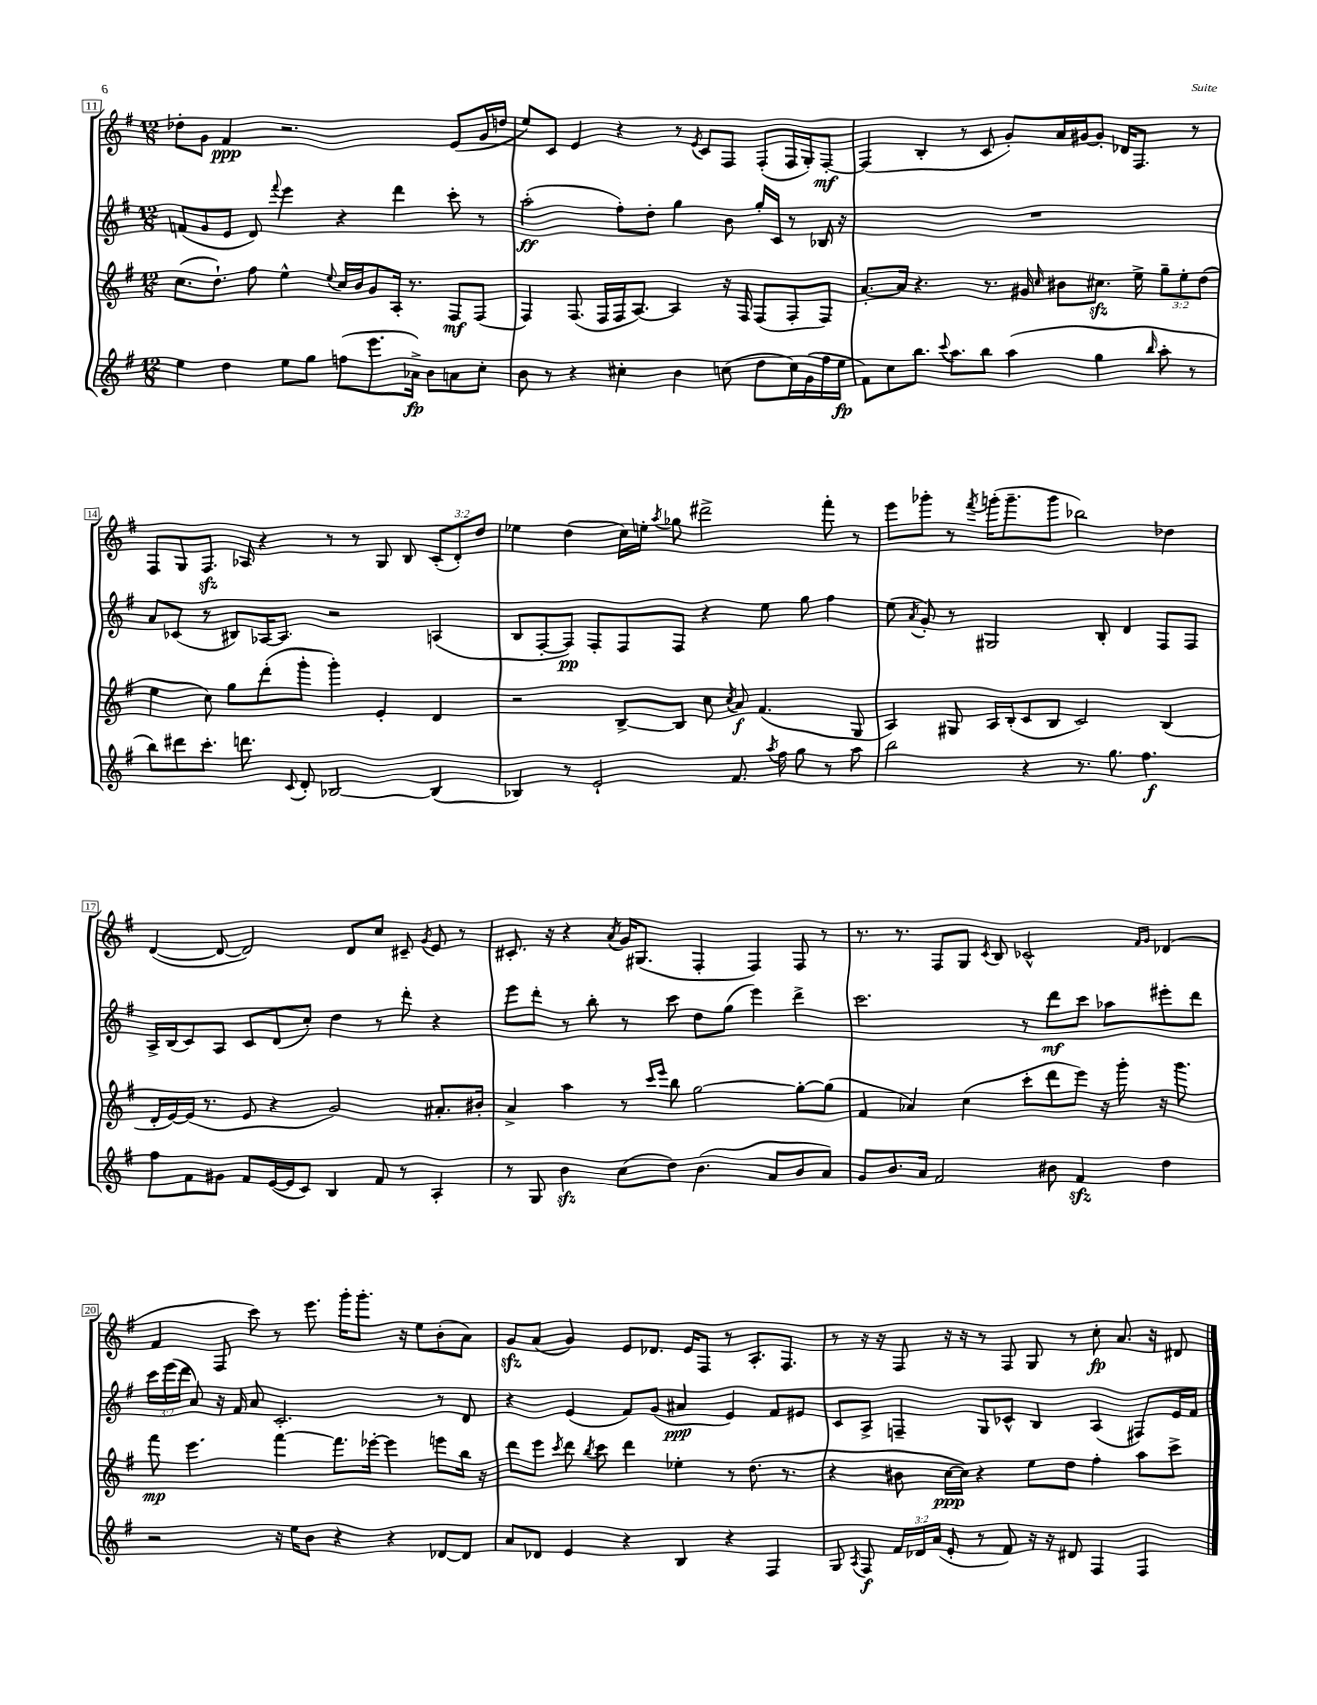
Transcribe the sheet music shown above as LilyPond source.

<<
\new StaffGroup <<
\new Staff = "s0" {
    \clef treble \key g \major \numericTimeSignature \time 12/8 \override Staff.TupletNumber.text = #tuplet-number::calc-fraction-text
    \autoBeamOff des''8[-. g'8] fis'4\ppp r2. e'8[( g'16 d''16] |
    e''8[) c'8] e'4 r4 r8 \acciaccatura { e'8 } c'8[ fis8] fis8[-.( fis16 g16-.) fis8]~-.\mf |
    fis4( b4-. r8 c'8 g'8[-.) a'16 gis'16~ gis'8]-. des'16[ fis8.] r8 |
    fis8[ g8 fis8.]\sfz aes16 r4 r8 r8 g8 b8 \tuplet 3/2 { c'8[-.( d'8-.) d''8] } |
    ees''4 d''4( c''16[) e''16]-. \acciaccatura { a''8 } ges''8 dis'''2-> fis'''8-. r8 |
    e'''8[ ges'''8]-. r8 \acciaccatura { fis'''8 } g'''16[-.( g'''8.-- g'''8] bes''2) des''4 |
    d'4~( d'8~ d'2) d'8[ c''8] cis'8-- \acciaccatura { g'8 } e'8 r8 |
    cis'8.-. r16 r4 \acciaccatura { a'8 } g'16[ gis8.]( fis4-. fis4) fis8 r8 |
    r8. r8. fis8[ g8] \acciaccatura { c'8 } b8 ces'2-^ \grace { fis'16[ g'16] } des'4( |
    fis'4 fis8 c'''8) r8 e'''8. g'''16[-. g'''8.]-. r16 e''8[ b'8-.( a'8]) |
    g'8[\sfz a'8]( g'4) e'8[ des'8.] e'16[ fis8] r8 a8.[-. fis8.] |
    r8 r16 r16 fis8 r16 r16 r8 fis8 g8 r8 c''8-.\fp a'8. r16 dis'8 \bar "|." |
}
\new Staff = "s1" {
    \clef treble \key g \major \numericTimeSignature \time 12/8 \override Staff.TupletNumber.text = #tuplet-number::calc-fraction-text
    \autoBeamOff f'8[( g'8 e'8] d'8) \appoggiatura { fis'''8 } e'''4 r4 d'''4 c'''8-. r8 |
    a''2-.\ff( fis''8[-.) d''8]-. g''4 b'8 g''16[-. c'16] r8 bes16 r16 |
    R1. |
    a'8[ ces'8]( r8 bis8[) aes16~ aes8.] r2 a4( |
    b8[ fis8~-. fis8]\pp) fis8[-. fis8 fis8] r4 e''8 g''8 fis''4 |
    e''8( \acciaccatura { a'8 } g'8-.) r8 gis2 b8-. d'4 fis8[ fis8] |
    a16[-> b16( c'8) a8] c'8[ d'8( c''8]-.) d''4 r8 d'''8-. r4 |
    e'''8[ d'''8]-. r8 b''8-. r8 c'''8 d''8[ g''8]( e'''4) d'''4-> |
    c'''2. r8 d'''8[\mf c'''8] aes''8[ eis'''8-. d'''8] |
    \tuplet 3/2 { c'''16[ e'''16( d'''16] } a'8) r16 fis'16 a'8 c'2.-. r8 d'8 |
    r4 e'4( fis'8[) g'8]( ais'4\ppp e'4) fis'8[ eis'8] |
    c'8[ a8]-> f4-- g8[ ces'8]-^ b4 a4( fis8[) e'16 fis'16] \bar "|." |
}
\new Staff = "s2" {
    \clef treble \key g \major \numericTimeSignature \time 12/8 \override Staff.TupletNumber.text = #tuplet-number::calc-fraction-text
    \autoBeamOff c''8.[( d''8.]-!) fis''8 e''4-^ \appoggiatura { e''8 } c''16[ b'16 g'8 a16]-. r8. fis8[\mf fis8]( |
    fis4) fis8.( fis16[ fis16 a8.]~) a4 r16 fis16 fis8[( fis8-. fis8]) |
    a'8.[~-. a'16] r4. r8. gis'16 \grace { c''16 } bis'8[ cis''8.]\sfz e''16-> \tuplet 3/2 { g''8[-- e''8-. d''8]( } |
    e''4 c''8) g''8[ d'''8-.( g'''8]-. g'''4-.) e'4-. d'4 |
    r2 b8[~-> b8] c''8 \acciaccatura { c''8 } a'8\f fis'4.( g8 |
    a4) gis8 a16[ b16-.( c'8 b8] c'2) b4( |
    d'16[-. e'16~) e'16]( r8. e'8 r4 g'2) ais'8.[-. bis'16]-. |
    a'4-> a''4 r8 \grace { c'''16[ e'''16] } b''8 g''2~ g''8[~-. g''8]( |
    fis'4 aes'4) c''4( c'''8[-. d'''8 e'''8]) r16 g'''16-. r16 g'''8. |
    fis'''8\mp e'''4. fis'''4~ fis'''8.[ ees'''16]~-. ees'''4 e'''8[ b''16] r16 |
    d'''8[ e'''8] \acciaccatura { c'''8 } d'''8 \acciaccatura { b''8 } c'''8 d'''4 ees''4-. r8 d''8.( r8. |
    r4 bis'8 c''16[~\ppp c''16]) r4 e''8[ d''8] fis''4-. a''8[ c'''8]-> \bar "|." |
}
\new Staff = "s3" {
    \clef treble \key g \major \numericTimeSignature \time 12/8 \override Staff.TupletNumber.text = #tuplet-number::calc-fraction-text
    \autoBeamOff e''4 d''4 e''8[ g''8] f''8[( e'''8. aes'16]->\fp) b'8[ a'8 c''8]-. |
    b'8 r8 r4 cis''4-. b'4 c''8( d''8[ c''16) g'16( fis''16 e''16]\fp |
    fis'8[) c''8 b''8.] \appoggiatura { c'''8 } a''8.[ b''8] a''4( g''4 \grace { b''16 } a''8-. r8 |
    b''8[) dis'''8 c'''8.]-. d'''8. \appoggiatura { c'8 } d'8-. bes2~ bes4( |
    bes4) r8 e'2-! fis'8. \acciaccatura { a''8 } fis''16 g''8 r8 a''8 |
    b''2 r4 r8. g''8. fis''4.\f |
    fis''8[ fis'8 gis'8] fis'8[ e'16~( e'16 c'8]) b4 fis'8 r8 a4-. |
    r8 g8 b'4\sfz c''8[( d''8]) b'4.( a'8[ b'8 a'8]) |
    g'8[ b'8. a'16] fis'2 bis'8 fis'4\sfz d''4 |
    r2 r16 e''16[ b'8] r4 r4 des'8[~ des'8] |
    a'8[ des'8] e'4 r4 b4 r4 fis4 |
    g8 \acciaccatura { a8 } fis8\f \tuplet 3/2 { fis'16[ des'16 a'16]( } e'8-. r8 fis'8) r16 r16 dis'8 fis4 fis4 \bar "|." |
}
>>
>>
\layout { \context { \Score currentBarNumber = #11 \override BarNumber.stencil = #(make-stencil-boxer 0.1 0.3 ly:text-interface::print) } }
